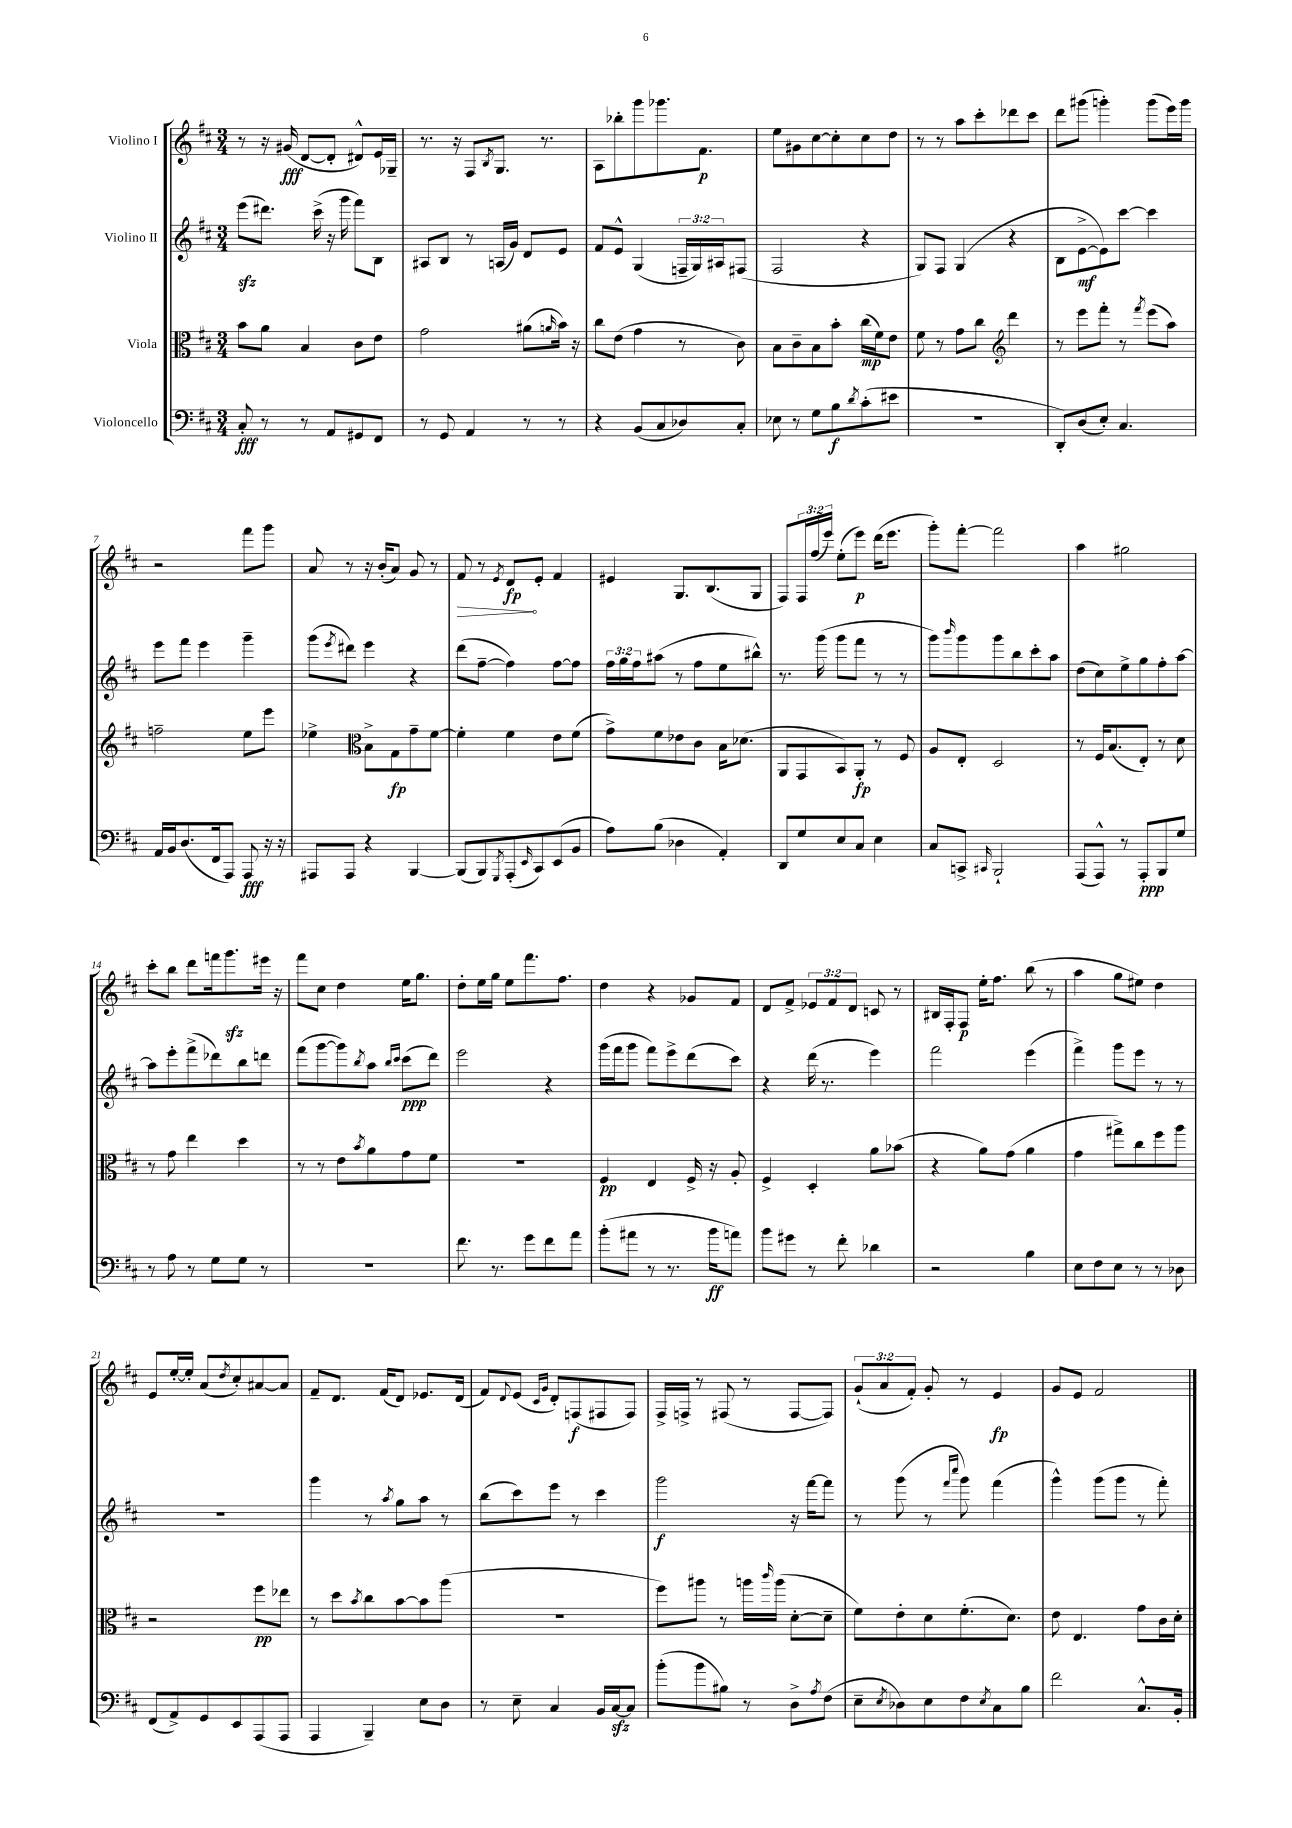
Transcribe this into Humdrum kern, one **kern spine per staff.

**kern	**kern	**kern	**kern
*staff4	*staff3	*staff2	*staff1
*clefF4	*clefC3	*clefG2	*clefG2
*k[f#c#]	*k[f#c#]	*k[f#c#]	*k[f#c#]
*M3/4	*M3/4	*M3/4	*M3/4
8C#'	8b	(8eee	8r
8r	8a	8.ddd#)	16r
.	.	.	(16g#
8r	4B	.	[8d
.	.	(16ccc#^	.
8AA	.	16r	8d']
.	.	16ggg	.
8GG#	8c#	8fff#)	8d#^^)
8FF#	8e	8B	16e
.	.	.	16G-~
=	=	=	=
8r	2g	8A#	8.r
8GG	.	8B	.
.	.	.	16r
4AA	.	8r	8F#
.	.	.	8qB
.	.	(16A	8.G
.	.	16g)	.
8r	(8a#	8d	.
.	.	.	8.r
.	16qqa	.	.
8r	16b)	8e	.
.	16r	.	.
=	=	=	=
4r	8cc#	8f#	8A
.	(8e	8e^^	8bb-'
(8BB	4g	(4G	8ggg
8C#	.	.	8.ggg-
8D-)	8r	24F~	.
.	.	24G)	.
.	.	.	8.f#
.	.	24A#	.
8C#'	8c#)	(8F#	.
=	=	=	=
8E-	8B	2F#	8ee
8r	8c#~	.	8g#
8G	8B	.	[8cc#
8B	8b'	.	8cc#']
8qd	.	.	.
(8c#'	(16cc#	4r	8cc#
.	16f#)	.	.
8e#	8e	.	8dd
=	=	=	=
2.r	8f#	8G)	8r
.	8r	8F#	8r
.	8g	(4G	8aa
.	8cc#	.	8ccc#'
*	*clefG2	*	*
.	4ddd	4r	8ddd-
.	.	.	8ccc#
=	=	=	=
8DD')	8r	8B	8ddd
(8D	8eee	[8e^	(8ggg#
8E')	8fff#'	8e])	4ggg')
4.C#	8r	[8ccc#	.
.	8qfff#	.	.
.	(8eee	4ccc#]	(8ggg
.	8aa)	.	16eee)
.	.	.	16ggg
=	=	=	=
16AA	2ff~	8eee	2r
16BB	.	.	.
(8.D	.	8fff#	.
.	.	4eee	.
16FF#	.	.	.
8AAA)	.	.	.
8AAA	8ee	4ggg~	8fff#
16r	8eee	.	8ggg
16r	.	.	.
=	=	=	=
8AAA#	4ee-^	(8ggg	8a
.	.	8qeee	.
8AAA#	.	8ddd#)	8r
*	*clefC3	*	*
4r	8B^	4eee	16r
.	.	.	(16b'
.	8G	.	8a)
[4BBB	8g~	4r	8g
.	[8f#	.	8r
=	=	=	=
(8BBB]	4f#']	(8ddd	8f#
8BBB)	.	[8ff#~	8r
8qGGG	.	.	8qe
(8AAA'	4f#	4ff#])	8d
16qqEE	.	.	.
8CC#)	.	.	8e'
(8EE	8e	[8ff#	4f#
8BB	(8f#	8ff#]	.
=	=	=	=
8A)	8g^)	24ff#	4e#
.	.	24gg	.
.	.	24ff#	.
(8B	8f#	(8aa#	.
4D-	8e-	8r	8.G
.	8c#	8ff#	.
.	.	.	(8.B
4AA')	16B	8ee	.
.	(8.d-	.	.
.	.	8bb#^^)	8G
=	=	=	=
8DD	8AA	8.r	8F#)
8G	8GG	.	24F#
.	.	.	(24ff#
.	.	(16ggg	.
.	.	.	24eee)
8E	8BB)	8ggg	(8ee'
8C#	8AA'	8fff#	8eee)
4E	8r	8r	(16ddd
.	.	.	8.eee
.	8F#	8r	.
=	=	=	=
8C#	8A	8ggg)	8ggg')
.	.	16qqbbb	.
8CC^	8E'	8ggg	[8fff#'
16qqCC#	.	.	.
2BBB`	2D	8ggg	2fff#]
.	.	8bb	.
.	.	8ccc#'	.
.	.	8aa	.
=	=	=	=
(8AAA	8r	(8dd	4aa
8AAA^^)	16F#	8cc#)	.
.	(8.B	.	.
8r	.	8ee^	2gg#
8AAA'	8E')	8gg	.
8BBB	8r	8ff#'	.
8G	8d	[8aa	.
=	=	=	=
8r	8r	8aa]	8ccc#'
8A	8g	8eee'	8bb
8r	4ee	(8fff#^	8ddd
8G	.	8ddd-)	16fff
.	.	.	8.ggg
8G	4dd	8bb	.
8r	.	8ddd	16eee#
.	.	.	16r
=	=	=	=
2.r	8r	(8fff#	8fff#
.	8r	[8ggg	8cc#
.	8e	8ggg])	4dd
.	8qb	8qbb	.
.	8a	8aa	.
.	.	16qqbb	.
.	.	16qqccc#	.
.	8g	(8ccc#	16ee
.	.	.	8.gg
.	8f#	8ddd)	.
=	=	=	=
8.f#	2.r	2eee	8dd'
.	.	.	16ee
8.r	.	.	16gg
.	.	.	8ee
8g	.	.	8.fff#
8f#	.	4r	.
.	.	.	8.ff#
8a	.	.	.
=	=	=	=
(8b'	4F#	(16ggg	4dd
.	.	16fff#	.
8a#	.	8ggg	.
8r	4E	8fff#)	4r
8.r	.	8eee^	.
.	16F#^	(8ddd	8g-
16b	16r	.	.
8a)	8A'	8ccc#)	8f#
=	=	=	=
8b	4F#^	4r	8d
8g#	.	.	8f#^
8r	4D'	(16ddd	12e-
.	.	8.r	.
.	.	.	12f#
8f#'	.	.	.
.	.	.	12d
4d-	8a	4eee)	8c
.	(8b-	.	8r
=	=	=	=
2r	4r	2fff#	16B#
.	.	.	16F#'
.	.	.	8F#
.	8a)	.	16ee'
.	.	.	8.ff#
.	(8g	.	.
4B	4a	(4eee	(8bb
.	.	.	8r
=	=	=	=
8E	4g	4fff#^)	4aa
8F#	.	.	.
8E	8gg#^)	8ggg	8gg
8r	8cc#	8eee	8ee#)
8r	8ff#	8r	4dd
8D-	8aa	8r	.
=	=	=	=
(8FF#	2r	2.r	8e
8AA^)	.	.	[16ee'
.	.	.	16ee']
8GG	.	.	(8a
.	.	.	8qdd
8EE	.	.	8cc#')
(8AAA	8ff#	.	[8a#
8AAA	8ee-	.	8a#]
=	=	=	=
4AAA	8r	4ggg	8f#~
.	8dd	.	8.d
.	8qb	.	.
4BBB~)	8cc#	8r	.
.	.	.	(16f#
.	.	8qaa	.
.	[8b	8gg	8d)
8E	8b]	8aa	8.e-
8D	(8aa	8r	.
.	.	.	(16d
=	=	=	=
8r	2.r	(8bb	8f#)
.	.	.	8qqd
8E~	.	8ccc#)	(8e
.	.	.	16qqc#
.	.	.	16qqg
4C#	.	8eee	8d')
.	.	8r	(8F
16BB	.	4ccc#	8F#
[16C#	.	.	.
8C#]	.	.	8F#)
=	=	=	=
(8b'	8ff#)	2ggg	16F#^
.	.	.	16F^
8b	8aa#	.	8r
8B#)	8r	.	(8F#
8r	16aa	.	8r
.	16qqccc#	.	.
.	(16aa	.	.
8D^	[8d'	16r	[8F#
.	.	[16fff#	.
8qA	.	.	.
(8F#	8d~]	8fff#]	8F#])
=	=	=	=
8E~	8f#)	8r	(12g`
.	.	.	12a
8qE	.	.	.
8D-)	8e'	(8ggg	.
.	.	.	12f#')
8E	8d	8r	8g'
.	.	16qqfff#	.
.	.	16qqcccc#	.
8F#	(8.f#'	8ggg)	8r
8qE	.	.	.
8C#	.	(4fff#	4e
.	8.d)	.	.
8B	.	.	.
=	=	=	=
2f#	8e	4ggg^^)	8g
.	4.E	.	8e
.	.	(8ggg	2f#
.	.	8ggg	.
8.C#^^	8g	8r	.
.	16c#	8fff#')	.
16BB'	16d'	.	.
==	==	==	==
*-	*-	*-	*-
